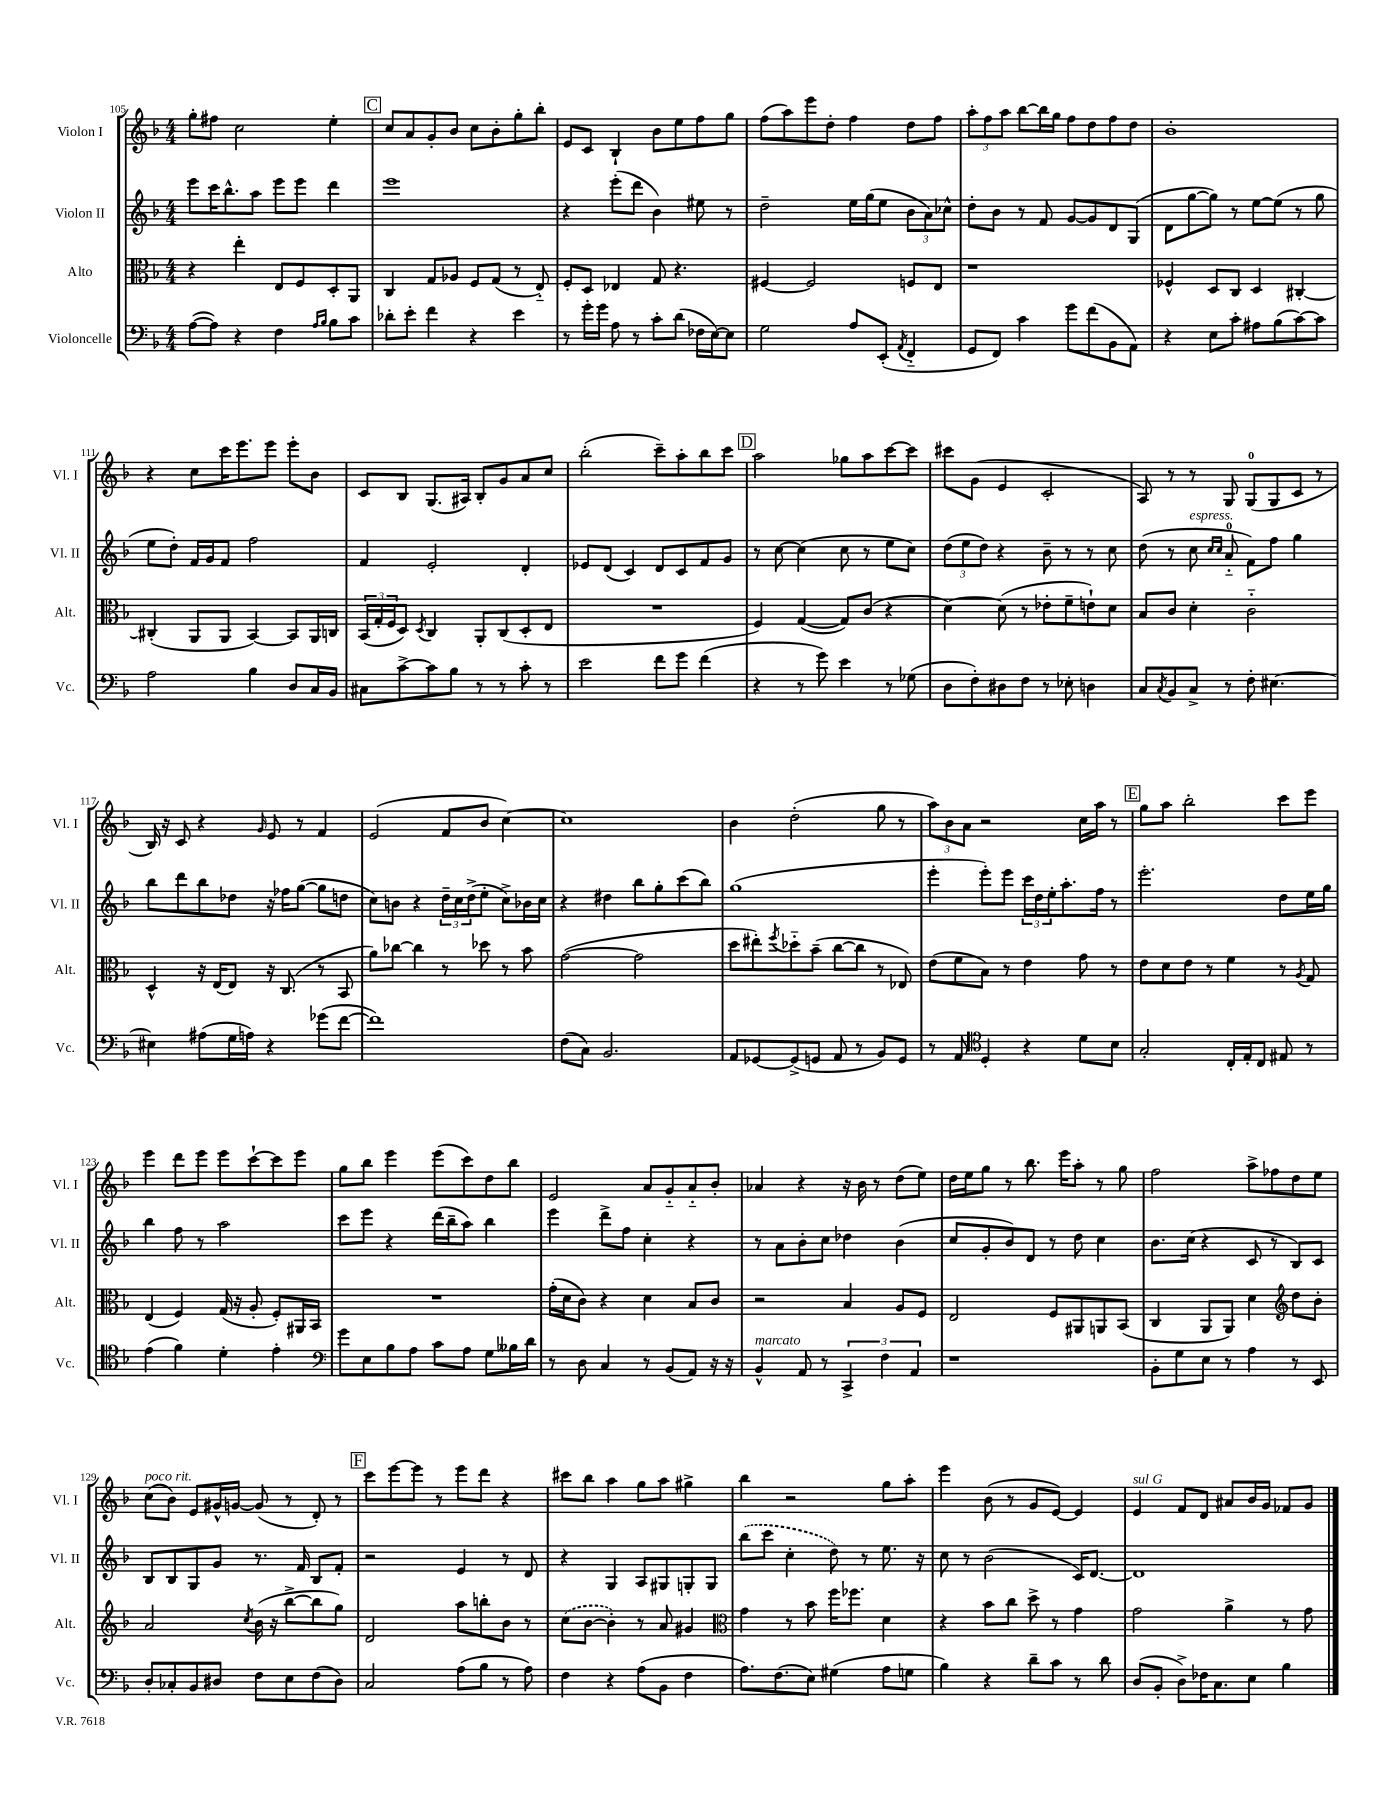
<<
\new StaffGroup <<
\new Staff = "s0" \with { instrumentName = "Violon I" shortInstrumentName = "Vl. I" } {
    \clef treble \key f \major \numericTimeSignature \time 4/4
    g''8-. fis''8 c''2 e''4-. |
    \mark \markup { \box "C" } c''8 a'8 g'8-. bes'8 c''8 bes'8-. g''8-. bes''8-. |
    e'8 c'8 bes4-! bes'8 e''8 f''8 g''8 |
    f''8( a''8) e'''8 d''8-. f''4 d''8 f''8 |
    \tuplet 3/2 { a''8-. f''8 a''8 } bes''8~ bes''16 g''16 f''8 d''8 f''8 d''8 |
    bes'1-. |
    r4 c''8 c'''16 e'''8. e'''8 e'''8-. bes'8 |
    c'8 bes8 g8.( ais16) bes8-. g'8 a'8 c''8 |
    bes''2-.( c'''8--) a''8-. bes''8 c'''8 |
    \mark \markup { \box "D" } a''2 ges''8 a''8 c'''8~ c'''8 |
    cis'''8 g'8( e'4 c'2-. |
    a8) r8 r8 g8 g8-0( g8 c'8 r8 |
    bes16) r16 c'8 r4 \grace { g'16 } e'8 r8 f'4 |
    e'2( f'8 bes'8 c''4~) |
    c''1 |
    bes'4 d''2-.( g''8 r8 |
    \tuplet 3/2 { a''8) bes'8 a'8 } r2 c''16 a''16 r8 |
    \mark \markup { \box "E" } g''8 a''8 bes''2-. c'''8 e'''8 |
    e'''4 d'''8 e'''8 e'''8 c'''8~-! c'''8 e'''8 |
    g''8 bes''8 e'''4 e'''8( c'''8) d''8 bes''8 |
    e'2 a'8 g'8-_ a'8-_ bes'8-. |
    aes'4 r4 r16 bes'16 r8 d''8( e''8) |
    d''16 e''16 g''8 r8 bes''8. e'''16 a''8-. r8 g''8 |
    f''2 a''8-> fes''8 d''8 e''8 |
    c''8^\markup { \italic "poco rit." }( bes'8) e'8 gis'16-^ g'16~ g'8( r8 d'8-.) r8 |
    \mark \markup { \box "F" } c'''8 e'''8~ e'''8 r8 e'''8 d'''8 r4 |
    cis'''8 bes''8 a''4 g''8 a''8 gis''4-> |
    bes''4 r2 g''8 a''8-. |
    e'''4 bes'8( r8 g'8 e'8~) e'4 |
    e'4^\markup { \italic "sul G" } f'8 d'8 ais'8 bes'16 g'16 fes'8 g'8 \bar "|." |
}
\new Staff = "s1" \with { instrumentName = "Violon II" shortInstrumentName = "Vl. II" } {
    \clef treble \key f \major \numericTimeSignature \time 4/4
    e'''8 c'''16 bes''8.-^ a''8 e'''8 e'''8 d'''4 |
    \mark \markup { \box "C" } e'''1 |
    r4 e'''8-.( d'''8 bes'4) eis''8 r8 |
    d''2-- e''16 g''16( e''8 \tuplet 3/2 { bes'8 a'8) ces''8-^ } |
    d''8-. bes'8 r8 f'8 g'8~ g'8 d'8 g8( |
    d'8 g''8~ g''8) r8 e''8~ e''8( r8 g''8 |
    e''8 d''8-.) f'16 g'16 f'8 f''2 |
    f'4 e'2-. d'4-. |
    ees'8 d'8( c'4) d'8 c'8 f'8 g'8 |
    \mark \markup { \box "D" } r8 c''8~ c''4( c''8 r8 e''8 c''8) |
    \tuplet 3/2 { d''8( e''8 d''8) } r4 bes'8-- r8 r8 c''8 |
    d''8( r8 c''8^\markup { \italic "espress." } \grace { c''16 c''16 } a'8-0-_ f'8) f''8 g''4 |
    bes''8 d'''8 bes''8 des''8 r16 fes''16 g''8~( g''8 d''8 |
    c''8) b'8 r4 \tuplet 3/2 { d''16-- c''16 d''16->( } e''8-. c''8->) bes'16 c''16 |
    r4 dis''4 bes''8 g''8-. c'''8( bes''8) |
    g''1( |
    e'''4-. e'''8-.) e'''8 \tuplet 3/2 { c'''16 d''16 e''16-. } a''8.-. f''16 r8 |
    \mark \markup { \box "E" } e'''2.-. d''8 e''16 g''16 |
    bes''4 f''8 r8 a''2 |
    c'''8 e'''8 r4 d'''16( bes''16-- a''8) bes''4 |
    e'''4 d'''8-> f''8 c''4-. r4 |
    r8 a'8 bes'8-. c''8 des''4 bes'4( |
    c''8 g'8-. bes'8) d'8 r8 d''8 c''4 |
    bes'8. c''16( r4 c'8 r8 bes8) c'8 |
    bes8 bes8 g8 g'8 r8. f'16 bes8 f'8-. |
    \mark \markup { \box "F" } r2 e'4 r8 d'8 |
    r4 g4 a8 gis8 g8-. g8 |
    \once \slurDashed bes''8( c'''8 c''4-. d''8) r8 e''8. r16 |
    c''8 r8 bes'2( c'16) d'8.~ |
    d'1 \bar "|." |
}
\new Staff = "s2" \with { instrumentName = "Alto" shortInstrumentName = "Alt." } {
    \clef alto \key f \major \numericTimeSignature \time 4/4
    r4 e''4-. e8 f8 d8-. a,8 |
    \mark \markup { \box "C" } c4 g8 aes8 f8 g8( r8 e8-_) |
    f8-. d8 ees4 g8 r4. |
    fis4~ fis2 f8 e8 |
    r1 |
    fes4-^ d8 c8 d4 cis4~-. |
    cis4-.( a,8 a,8 bes,4~) bes,8 a,16 c16 |
    \tuplet 3/2 { bes,16( g16-. f16 } d8) \acciaccatura { d8 } c4 a,8-. c8( d8-. e8 |
    R1 |
    \mark \markup { \box "D" } f4) g4~( g8) c'8( r4 |
    d'4~) d'8( r8 ees'8-. f'8-- e'8-!) d'8 |
    bes8 c'8 d'4-. c'2-_ |
    d4-^ r16 e16( e8) r16 c8.( r8 bes,8 |
    a'8) ces''8~ ces''4 r8 des''8 r8 bes'8 |
    g'2~( g'2 |
    d''8 eis''8-.) \acciaccatura { f''8 } des''8-_ bes'8--( c''8~ c''8 r8 ees8) |
    e'8( f'8 bes8) r8 e'4 g'8 r8 |
    \mark \markup { \box "E" } e'8 d'8 e'8 r8 f'4 r8 \acciaccatura { a8 } g8 |
    e4( f4) g16( r16 a8-. f8-.) ais,16 bes,16 |
    R1 |
    g'16-.( d'16 c'8) r4 d'4 bes8 c'8 |
    r2 bes4 a8 f8 |
    e2 f8 ais,8 a,8 bes,8( |
    c4 a,8 a,8) d'4 \clef treble d''8 bes'8-. |
    a'2 \acciaccatura { c''8 } bes'16( r16 bes''8~-> bes''8 g''8) |
    \mark \markup { \box "F" } d'2 a''8 b''8-. bes'8 r8 |
    \once \slurDashed c''8( bes'8~ bes'4-.) r8 a'8 gis'4 |
    \clef alto g'4 r8 bes'8 f''16 fes''8. d'4 |
    r4 bes'8 c''8 d''8-> r8 g'4 |
    g'2 a'4-> r8 g'8 \bar "|." |
}
\new Staff = "s3" \with { instrumentName = "Violoncelle" shortInstrumentName = "Vc." } {
    \clef bass \key f \major \numericTimeSignature \time 4/4
    a8~( a8) r4 f4 \grace { a16 bes16 } bes8 c'8 |
    \mark \markup { \box "C" } des'8-. e'8-. f'4 r4 e'4 |
    r8 g'16-. g'16 a8 r8 c'8-. d'8( fes16 e16~) e8 |
    g2 a8 e,8-.( \acciaccatura { a,8 } f,4-_ |
    g,8 f,8) c'4 g'8 f'8( bes,8 a,8) |
    r4 e8 c'8-. ais8 bes8( c'8~) c'8 |
    a2 bes4 d8 c16 bes,16 |
    cis8 c'8~-> c'8 bes8 r8 r8 c'8-. r8 |
    e'2 f'8 g'8 f'4( |
    \mark \markup { \box "D" } r4 r8 g'8) e'4 r8 ges8( |
    d8 f8-.) dis8 f8 r8 ees8-. d4 |
    c8 \acciaccatura { c8 } bes,8 c8-> r8 f8-. eis4.~ |
    eis4 ais8( g16 a16) r4 ges'8( f'8~ |
    f'1) |
    f8( c8) bes,2. |
    a,8 ges,8~ ges,8->( g,8 a,8 r8 bes,8) g,8 |
    r8 a,8 \clef tenor d4-. r4 d'8 bes8 |
    \mark \markup { \box "E" } g2-. c16-. e16-. c8 eis8 r8 |
    e'4( f'4) d'4-. e'4-. |
    \clef bass g'8 e8 bes8 a8 c'8 a8 g8 beses16 d'16 |
    r8 d8 c4 r8 bes,8( a,8) r16 r16 |
    bes,4-^^\markup { \italic "marcato" } a,8 r8 \tuplet 3/2 { c,4-> f4 a,4 } |
    r1 |
    bes,8-. g8 e8 r8 a4 r8 e,8 |
    d8-. ces8-. bes,8 dis8 f8 e8 f8( dis8) |
    \mark \markup { \box "F" } c2 a8( bes8 r8 a8) |
    f4 r4 a8( bes,8 f4 |
    a8.) f8.( e8) gis4( a8 g8 |
    bes4) r4 d'8-- c'8 r8 d'8 |
    d8( bes,8-. d8->) fes16 c8. e8 bes4 \bar "|." |
}
>>
>>
\layout { \context { \Score currentBarNumber = #105 } }
